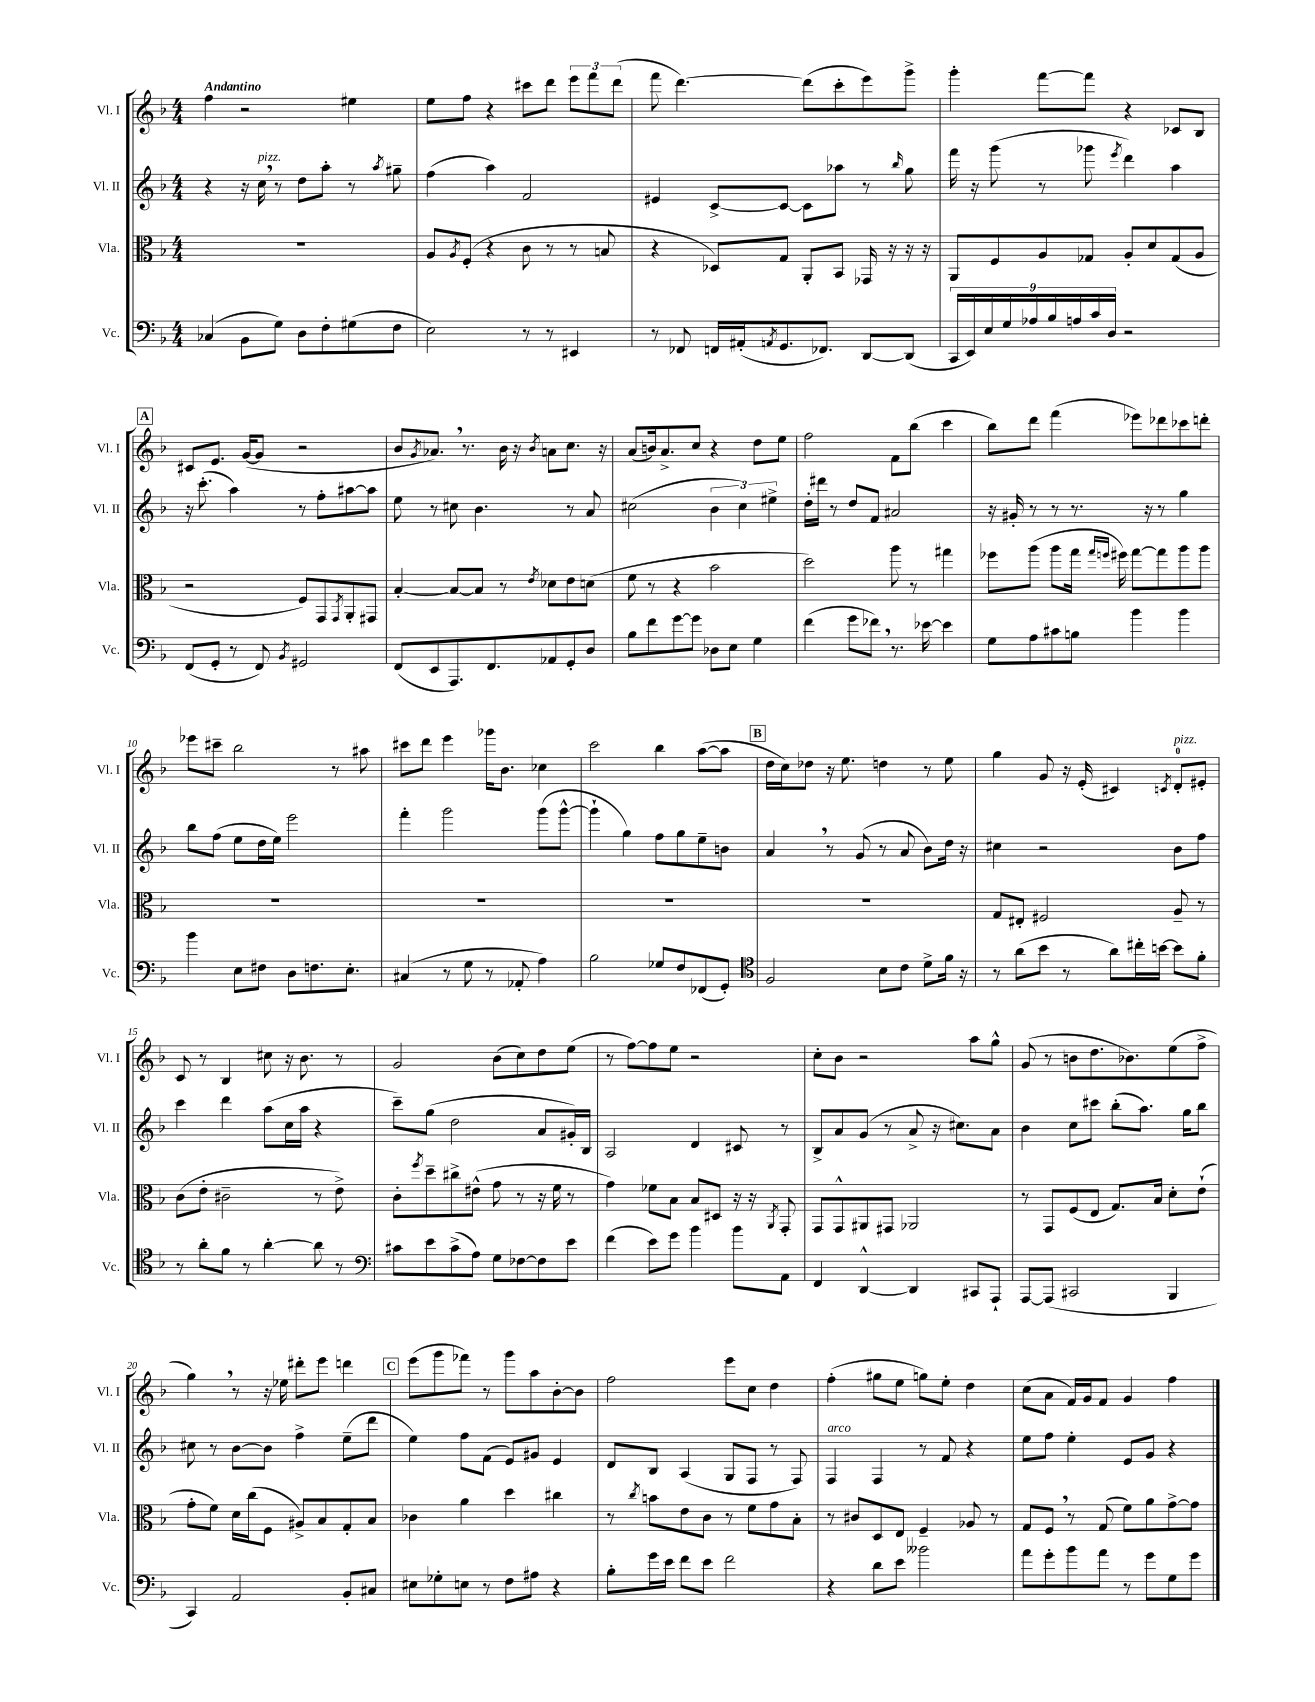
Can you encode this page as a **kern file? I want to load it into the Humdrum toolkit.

**kern	**kern	**kern	**kern
*staff4	*staff3	*staff2	*staff1
*clefF4	*clefC3	*clefG2	*clefG2
*k[b-]	*k[b-]	*k[b-]	*k[b-]
*M4/4	*M4/4	*M4/4	*M4/4
(4C-/	1r	4r	4ff\
8BB-\L	.	16r	2r
.	.	16cc\	.
8G\J)	.	8r	.
8D\L	.	8dd\L	.
8F'\	.	8aa'\J	.
(8G#\	.	8r	4ee#\
.	.	8qaa/	.
8F\J	.	8gg#~\	.
=	=	=	=
2E\)	8A/L	(4ff\	8ee\L
.	8qA/	.	.
.	(8F'/J	.	8ff\J
.	4r	4aa\)	4r
8r	8c\	2f/	8ccc#\L
8r	8r	.	8ddd\J
4EE#/	8r	.	12eee\L
.	.	.	12fff\
.	8B/	.	.
.	.	.	(12ddd\J
=	=	=	=
8r	4r	4e#/	8fff\
8FF-/	.	.	[4.ddd\)
16FF/LL	8D-/L)	[8c^/L	.
(16AA#'/J	.	.	.
8qAA/	.	.	.
8.GG/	8G/J	8c/_J	.
.	8AA'/L	8c\]L	(8ddd\]L
8.FF-/J)	.	.	.
.	8BB-/J	8aa-\J	8ccc'\
[8DD/L	16GG-/	8r	8eee\)
.	16r	.	.
.	.	16qqbb-/	.
(8DD/]J	16r	8gg\	8ggg^\J
.	16r	.	.
=	=	=	=
18CC/LL	8AA/L	16fff\	4ggg'\
18EE/)	.	.	.
.	.	16r	.
18E/	.	.	.
.	8F/	(8ggg\	.
18G/	.	.	.
18A-/	.	.	.
.	8A/	8r	[8fff\L
18B-/	.	.	.
18A/	.	.	.
.	8G-/J	8ggg-\	8fff\]J
18c/	.	.	.
18D/JJ	.	.	.
.	.	8qeee/	.
2r	8A'/L	4ddd\)	4r
.	8d/	.	.
.	(8G-/	4aa\	8c-/L
.	8A/J	.	8B-/J
=	=	=	=
(8FF/L	2r	16r	8c#/L
.	.	(8.ccc'\	.
8GG'/J	.	.	8.e/J
8r	.	4aa\)	.
.	.	.	([16g/LK
8FF/)	.	.	8g/]J
8qBB-/	.	.	.
2GG#/	8F/L)	8r	2r
.	8GG/	8ff'\L	.
.	8qGG/	.	.
.	8AA'/	[8aa#\	.
.	8GG#/J	8aa#\]J	.
=	=	=	=
(8FF/L	[4B-'/	8ee\	8b-/L
.	.	.	8qg/
8EE/	.	8r	8.a-/J)
8.AAA/)	8B-/_L	8cc#\	.
.	.	.	8.r
.	8B-/]J	4.b-\	.
8.FF/	.	.	.
.	8r	.	16b-\
.	.	.	16r
.	8qe/	.	8qb-/
8AA-/	8d-\L	.	8a\L
8GG'/	8e\	8r	8.cc\J
8D/J	(8d\J	8a/	.
.	.	.	16r
=	=	=	=
8B-\L	8f\	(2cc#\	(8a/L
8f\	8r	.	16b/k)
.	.	.	8.a^/
[8g\	4r	.	.
8g\]J	.	.	8cc/J
8D-\L	2b-\	6b-\	4r
8E\J	.	.	.
.	.	6cc#\)	.
4G\	.	.	8dd\L
.	.	6ee#^\	.
.	.	.	8ee\J
=	=	=	=
(4f\	2dd\)	16dd'\LL	2ff\
.	.	16ddd#\JJ	.
.	.	8r	.
8g\L	.	8dd/L	.
8f-\J)	.	8f/J	.
8.r	8aa\	2a#/	8f\L
.	8r	.	(8bb-\J
[16e-\	.	.	.
4e-\]	4gg#\	.	4ccc\
=	=	=	=
8G\L	8ff-\L	16r	8bb-\L)
.	.	16g#'/	.
8A\	(8aa\J	8r	8ddd\J
8c#\	8aa\L	8r	(4fff\
8B\J	16gg\Jk	8.r	.
.	16qqgg/LL	.	.
.	16qqff/JJ	.	.
.	16ff#\)	.	.
4b-\	[8gg\L	.	8eee-\L)
.	.	16r	.
.	8gg\]	8r	8ddd-\
4b-\	8aa\	4gg\	8ccc-\
.	8aa\J	.	8ddd'\J
=	=	=	=
4b-\	1r	8bb-\L	8eee-\L
.	.	(8ff\J	8ccc#~\J
8E\L	.	8ee\L	2bb-\
8F#\J	.	16dd\L	.
.	.	16ee\JJ)	.
8D\L	.	2eee\	.
8.F\	.	.	.
.	.	.	8r
8.E'\J	.	.	.
.	.	.	8aa#\
=	=	=	=
(4C#/	1r	4fff'\	8ccc#\L
.	.	.	8ddd\J
8r	.	2ggg\	4eee\
8G\	.	.	.
8r	.	.	16ggg-\LK
.	.	.	8.b-\J
8AA-'/	.	.	.
4A\)	.	(8ggg\L	4cc-\
.	.	[8ggg^^\J	.
=	=	=	=
2B-\	1r	4ggg`\]	2ccc\
.	.	4gg\)	.
8G-/L	.	8ff\L	4bb-\
8F/	.	8gg\	.
(8FF-/	.	8ee~\	([8aa\L
8GG'/J)	.	8b\J	8aa\]J
=	=	=	=
*clefC4	*	*	*
2F/	1r	4a/	16dd\LL
.	.	.	16cc\J)
.	.	.	8dd-\J
.	.	8r	16r
.	.	.	8.ee\
.	.	(8g/	.
8B-\L	.	8r	4dd\
8c\J	.	8a/	.
8d^\L	.	8b-\L)	8r
16f\Jk	.	16dd\Jk	8ee\
16r	.	16r	.
=	=	=	=
8r	8G/L	4cc#\	4gg\
(8a\L	8E#'/J	.	.
8b-\J	2F#/	2r	8g/
8r	.	.	16r
.	.	.	(16e'/
8a\L)	.	.	4c#/)
16cc#'\L	.	.	.
[16b\JJ	.	.	.
.	.	.	8qc/
8b\]L	8A~/	8b-\L	8d'/L
8f'\J	8r	8ff\J	8e#'/J
=	=	=	=
8r	(8c\L	4ccc\	8c/
8a'\L	8e'\J	.	8r
8f\J	2c#~\	4ddd\	4B-/
8r	.	.	.
[4a'\	.	(8aa\L	8cc#\
.	.	16cc\L	16r
.	.	16aa\JJ	8.b-\
8a\]	8r	4r	.
8r	8e^\)	.	8r
=	=	=	=
*clefF4	*	*	*
8c#\L	8c'\L	8ccc~\L)	2g/
.	8qff/	.	.
8e\	8dd~\	(8gg\J	.
(8c#^\	8cc#^\	2dd\	.
8A\J)	(8e#^^\J	.	.
8G\L	8g\	.	(8b-\L
[8F-\	8r	.	8cc\)
8F-\]	16r	8a/L	8dd\
.	16f\	.	.
8e\J	8r	16g#'/L)	(8ee\J
.	.	16B-/JJ	.
=	=	=	=
(4f\	4g\)	2A/	8r
.	.	.	[8ff\L)
8e\L)	8f-\L	.	8ff\]
8g\J	8B-\J	.	8ee\J
4b-\	8B-/L	4d/	2r
.	8D#/J	.	.
8b-\L	16r	8c#/	.
.	16r	.	.
.	8qAA/	.	.
8AA\J	8GG'/	8r	.
=	=	=	=
4FF/	8GG/L	8B-^/L	8cc'\L
.	8GG^^/	8a/	8b-\J
[4DD^^/	8AA#/	(8g/J	2r
.	8GG#/J	8r	.
4DD/]	2AA-/	8a^/	.
.	.	16r	.
.	.	8.cc#\L)	.
8CC#/L	.	.	8aa\L
8AAA`/J	.	8a\J	8gg^^\J
=	=	=	=
[8AAA/L	8r	4b-\	(8g/
(8AAA/]J	8GG/L	.	8r
2CC#/	(8F/	8cc\L	8b\L
.	8E/J	8ccc#\J	8.dd\
.	8.G/L)	(8bb-'\L	.
.	.	.	8.b-\)
.	.	8.aa\J)	.
.	16B-/Jk	.	.
4BBB-/	8d'\L	.	(8ee\
.	.	16gg\LK	.
.	(8e`\J	8bb-\J	8ff^\J
=	=	=	=
4CC/)	8g'\L	8cc#\	4gg\)
.	8f\J)	8r	.
2AA/	16d\LL	[8b-\L	8r
.	(16cc\J	.	.
.	8F\J	8b-\]J	16r
.	.	.	16ee-\
.	8A#^/L)	4ff^\	8ddd#'\L
.	8B-/	.	8eee\J
8BB-'/L	8G'/	(8ee~\L	4ddd\
8C#/J	8B-/J	8ddd\J	.
=	=	=	=
8E#\L	4c-\	4ee\)	(8eee\L
8G-'\	.	.	8ggg\
8E\J	4a\	8ff\L	8fff-\J)
8r	.	(8f\J	8r
8F\L	4dd\	8e/L)	8ggg\L
8A#\J	.	8g#/J	8aa\
4r	4cc#\	4e/	[8b-'\
.	.	.	8b-\]J
=	=	=	=
8B-'\L	8r	8d/L	2ff\
.	8qcc/	.	.
16g\L	8b\L	8B-/J	.
16e\JJ	.	.	.
8f\L	8e\	(4A/	.
8e\J	8c\J	.	.
2f\	8r	8G/L	8eee\L
.	8f\L	8F/J	8cc\J
.	8g\	8r	4dd\
.	8B-'\J	8F/)	.
=	=	=	=
4r	8r	4F/	(4ff'\
.	8c#/L	.	.
8d\L	8D/	4F/	8gg#\L
8e\J	8E/J	.	8ee\J
2b--\	4F~/	8r	8gg\L)
.	.	8f/	8ee'\J
.	8A-/	4r	4dd\
.	8r	.	.
=	=	=	=
8a\L	8G/L	8ee\L	(8cc\L
8g'\	8F/J	8ff\J	8a\J
8b-\	8r	4ee'\	16f/LL)
.	.	.	16g/J
8a\J	(8G/	.	8f/J
8r	8f\L)	8e/L	4g/
8g\L	8a\	8g/J	.
8G\	[8g^\	4r	4ff\
8g\J	8g\]J	.	.
==	==	==	==
*-	*-	*-	*-
